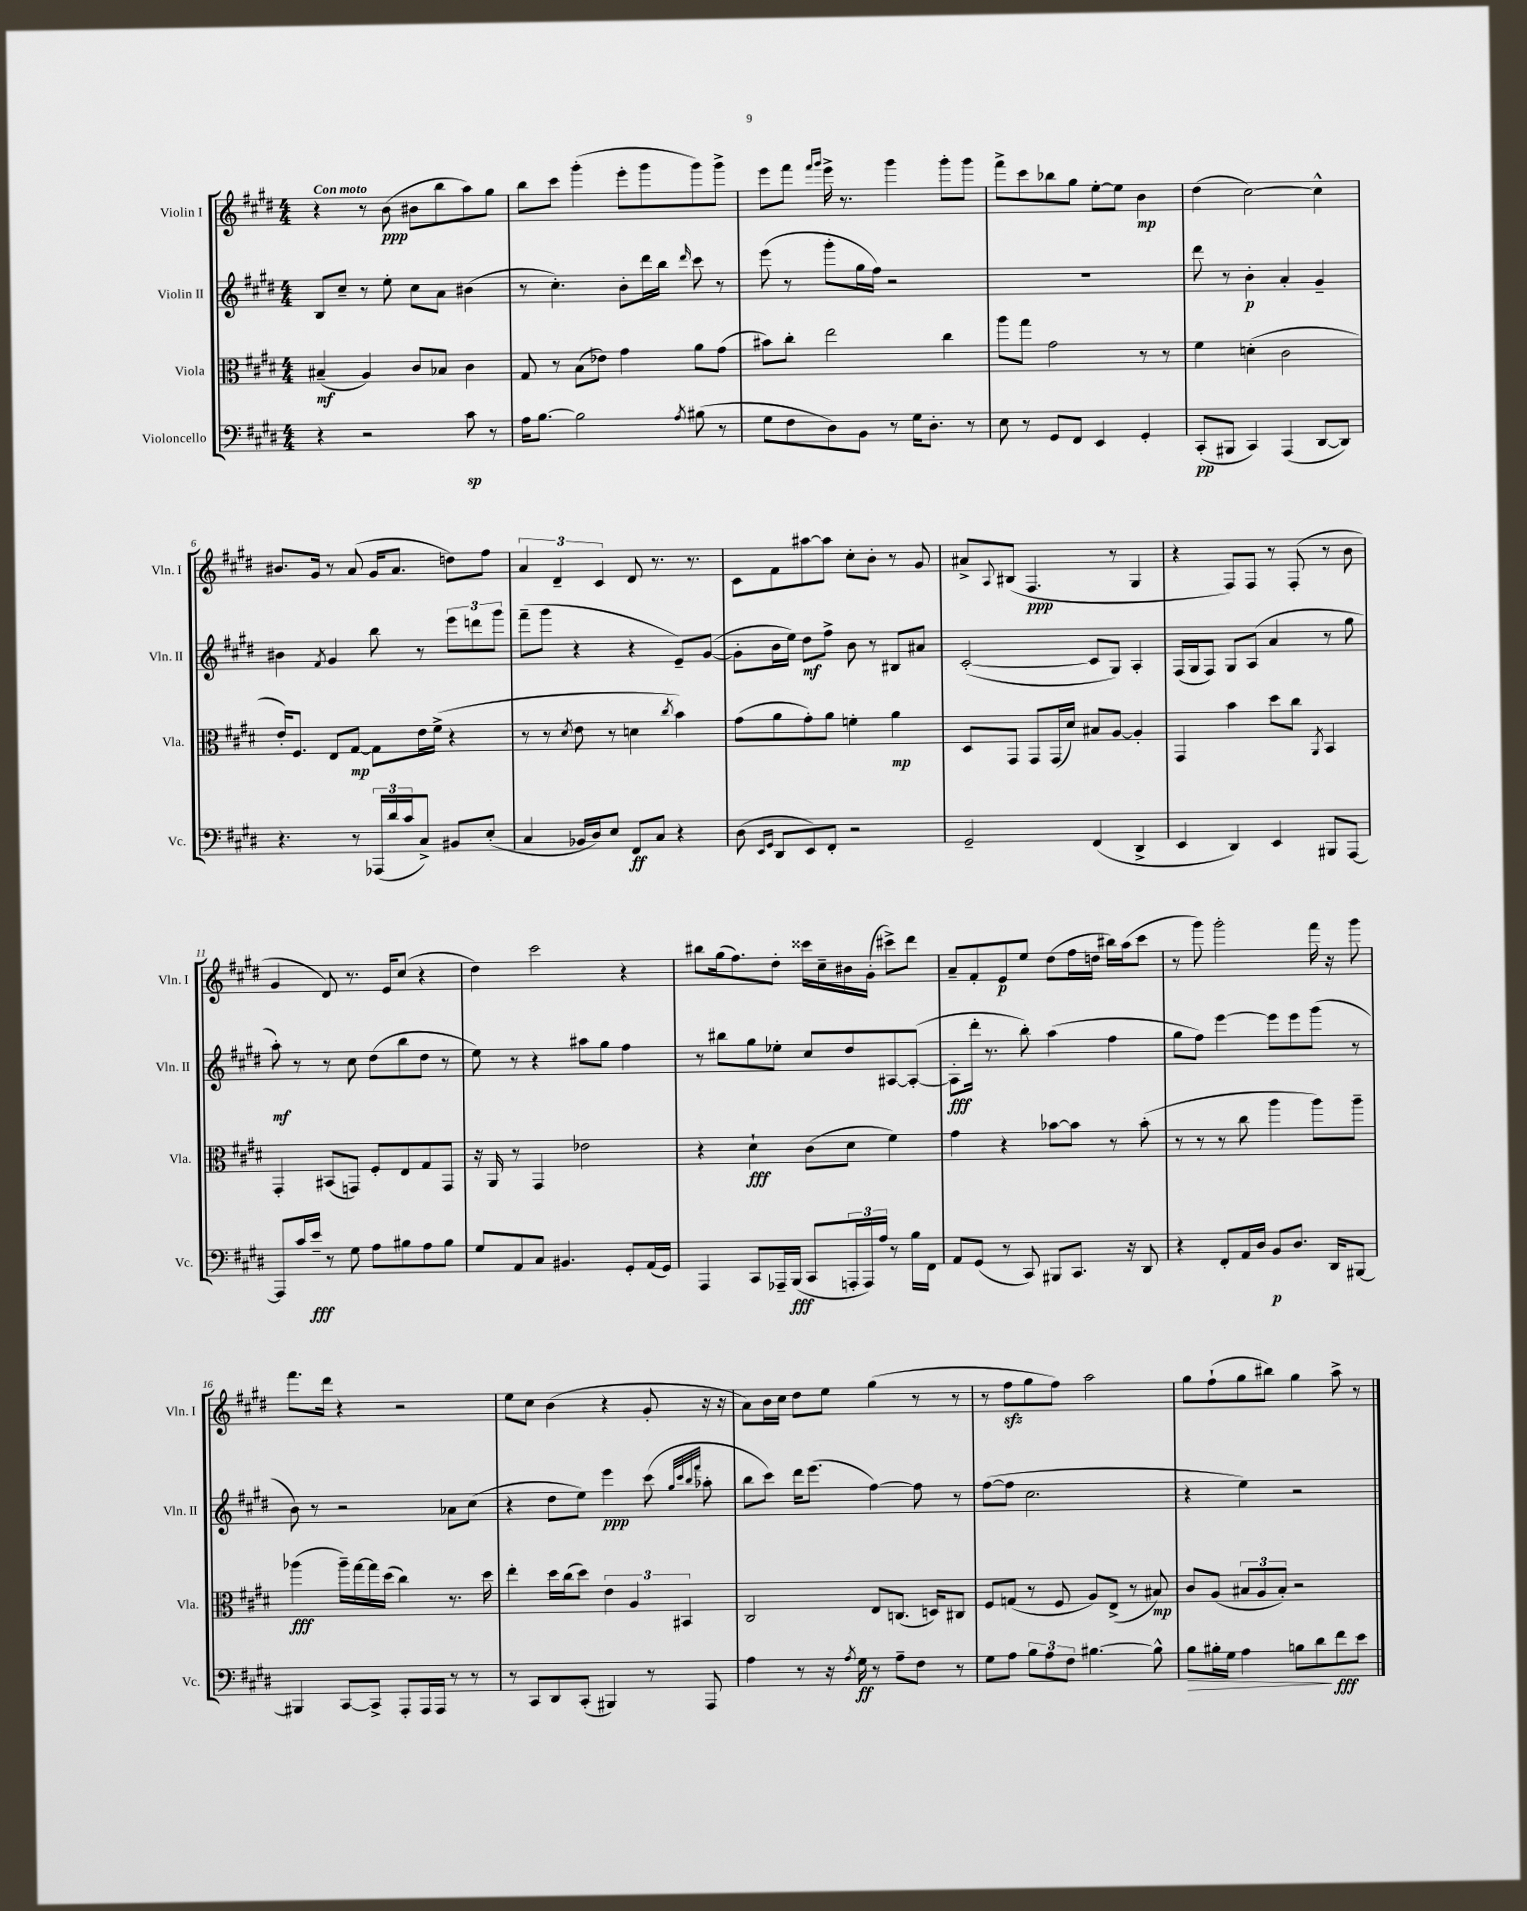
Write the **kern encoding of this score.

**kern	**kern	**kern	**kern
*staff4	*staff3	*staff2	*staff1
*clefF4	*clefC3	*clefG2	*clefG2
*k[f#c#g#d#]	*k[f#c#g#d#]	*k[f#c#g#d#]	*k[f#c#g#d#]
*M4/4	*M4/4	*M4/4	*M4/4
4r	(4B#~	8B	4r
.	.	8cc#~	.
2r	4A)	8r	8r
.	.	8ee'	(8b
.	8c#	8cc#	8b#
.	8B-	8a	8bb
8c#	4c#	(4b#	8aa)
8r	.	.	8gg#
=	=	=	=
16A	8G#	8r	8bb
[8.B	.	.	.
.	8r	4.cc#')	8ccc#
2B]	(8B	.	(4ggg#'
.	8e-)	.	.
.	4g#	8b'	8eee'
.	.	16ddd#	8ggg#
.	.	16bb	.
8qA	.	16qqddd#	.
(8B#	8a	8ccc#	8ggg#)
8r	(8g#	8r	8ggg#^
=	=	=	=
8G#	8b#)	(8eee	8eee
8F#	8cc#'	8r	8fff#
.	.	.	16qqfff#
.	.	.	16qqggg#
8D#)	2ee	8ggg#'	16eee^
.	.	.	8.r
8BB	.	16gg#	.
.	.	16ff#)	.
8r	.	2r	4ggg#
16G#	.	.	.
8.D#'	.	.	.
.	4cc#	.	8ggg#'
8r	.	.	8ggg#
=	=	=	=
8E	8aa	1r	8fff#^
8r	8gg#	.	8ccc#
8GG#	2g#	.	8bb-
8FF#	.	.	8gg#
4EE	.	.	[8ee'
.	.	.	8ee]
4GG#'	8r	.	4b
.	8r	.	.
=	=	=	=
(8CC#'	4f#	8ddd#	(4dd#
8BBB#	.	8r	.
4CC#)	(4d'	4b'	[2cc#)
(4AAA	2c#	4a'	.
[8DD#	.	4g#~	4cc#^^]
8DD#])	.	.	.
=	=	=	=
4.r	16e')	4b#	8.b#
.	8.F#	.	.
.	.	.	16g#
.	.	8qf#	.
.	8E	4g#	8r
8r	[8G#	.	(8a
(24AAA-	8G#]	8bb	16g#
24d#	.	.	.
.	.	.	8.a
24c#	.	.	.
8C#^)	16e	8r	.
.	(16f#^	.	.
8BB#	4r	12eee	8dd)
.	.	12ddd	.
(8E'	.	.	8ff#
.	.	12ggg#	.
=	=	=	=
4C#	8r	(8fff#~	6a
.	8r	8ggg#	.
.	.	.	6d#~
.	8qd#	.	.
16BB-	8e	4r	.
16D#)	.	.	.
.	.	.	6c#
8E	8r	.	.
8FF#	4d	4r	8d#
8C#	.	.	8.r
.	8qcc#	.	.
4r	4b)	8e~)	.
.	.	.	8.r
.	.	([8g#	.
=	=	=	=
(8D#	(8g#	8g#']	8c#
16qqEE	.	.	.
16qqGG#	.	.	.
8DD#	8a	16b	8f#
.	.	16ee)	.
8EE)	8g#')	8dd#	[8aa#
8FF#'	8a	8ff#^	8aa#]
2r	4f'	8b	8cc#'
.	.	8r	8b'
.	4a	8B#	8r
.	.	8a#	8g#
=	=	=	=
2GG#~	8D#	([2c#'	8a#^
.	.	.	8qqA
.	8GG#	.	(8B#
.	8GG#	.	4.F#
.	(16GG#	.	.
.	16d#)	.	.
(4FF#	8B#	8c#]	.
.	[8A	8G#)	8r
4DD#^	4A']	4A'	4G#
=	=	=	=
4EE	4GG#	(16F#	4r
.	.	16G#	.
.	.	8F#)	.
4DD#)	4b	8G#	8F#)
.	.	(8A	8F#
4EE	8dd#	4a	8r
.	8cc#	.	(8F#'
.	8qAA	.	.
8BBB#	4BB	8r	8r
[8AAA	.	8gg#	8b
=	=	=	=
8AAA]	4GG#'	8aa')	4g#
16c#	.	8r	.
16e~	.	.	.
8r	(8BB#	8r	8d#)
8G#	8GG)	8cc#	8.r
8A	8F#'	(8dd#	.
.	.	.	16e
8B#	8E	8bb	(8cc#
8A	8G#	8dd#	4r
8B#	8GG	8r	.
=	=	=	=
8G#	16r	8ee)	4dd#)
.	16AA	.	.
8AA	8r	8r	.
8C#	4GG#	4r	2ccc#
4.BB#	.	.	.
.	2e-	8aa#	.
.	.	8gg#	.
8GG#'	.	4ff#	4r
(16AA	.	.	.
16GG#)	.	.	.
=	=	=	=
4AAA	4r	8r	8bb#
.	.	8bb#	(16gg#
.	.	.	8.ff#)
8CC#	4d#`	8gg#	.
16AAA-~	.	8ee-'	8dd#'
(16BBB	.	.	.
8CC#	(8c#	8cc#	16ccc##
.	.	.	16cc#~
24AAA'	8d#	8dd#	16b#
24AAA)	.	.	.
.	.	.	(16g#'
24A	.	.	.
8r	4f#)	[8A#	8ccc#^)
16B	.	(8A#'_	8ddd#
16FF#	.	.	.
=	=	=	=
8AA	4g#	8A#']	8a~
(8GG#	.	16ddd#'	8f#'
.	.	8.r	.
8r	4r	.	8e
8CC#)	.	8bb')	8ee
8BBB#	[8b-	(4aa	(8dd#
8.CC#	8b-]	.	16ff#
.	.	.	16dd
.	8r	4ff#	16bb#)
16r	.	.	(16aa
8DD#	(8b-'	.	8ccc#
=	=	=	=
4r	8r	8gg#	8r
.	8r	8ff#)	8ggg#)
8FF#'	8r	[4eee	2ggg#'
16AA	8cc#	.	.
16D#	.	.	.
8BB	4aa	8eee]	.
8.D#	.	8eee	.
.	8aa)	(8ggg#	16fff#
16DD#	.	.	16r
[8BBB#	8aa~	8r	8ggg#
=	=	=	=
4BBB#]	(4aa-	8b)	8.fff#
.	.	8r	.
.	.	.	16ddd#
[8CC#	16aa-~)	2r	4r
.	[16gg#	.	.
8CC#^]	16gg#]	.	.
.	(16dd#	.	.
8AAA'	4cc#)	.	2r
16AAA	.	.	.
16AAA	.	.	.
8r	8.r	8a-	.
8r	.	(8cc#	.
.	16dd#	.	.
=	=	=	=
8r	4ee'	4r	8ee
8CC#	.	.	8cc#
8DD#	16dd#	8dd#	(4b
.	(16cc#	.	.
(8CC#'	8dd#)	8ee)	.
4BBB#)	6e	4eee	4r
.	6A	.	.
8r	.	(8ccc#	8g#'
.	6BB#	.	.
.	.	32qqgg#	.
.	.	32qqccc#	.
.	.	32qqbb	.
.	.	32qqfff#	.
8AAA	.	8aa-'	16r
.	.	.	16r
=	=	=	=
4A	2C#	8bb	8a)
.	.	8ccc#)	16b
.	.	.	16cc#
8r	.	16ddd#	8dd#
.	.	(8.eee	.
16r	.	.	8ee
8qA	.	.	.
16G#	.	.	.
8r	8E	[4ff#)	(4gg#
8A~	(8.C	.	.
8F#	.	8ff#]	8r
.	16D)	.	.
8r	8C#	8r	8r
=	=	=	=
8G#	8F#	([8ff#	8r
8A	(8G	8ff#]	8ff#
12B	8r	2.cc#	8gg#
12A	.	.	.
.	8F#	.	8ff#)
12F#	.	.	.
[4.B#	8A)	.	2aa
.	(8E^	.	.
.	8r	.	.
8B#^^]	8B#)	.	.
=	=	=	=
8B	8c#	4r	8gg#
16B#'	(8A	.	(8ff#`
16G#	.	.	.
4A	12B#	4ee)	8gg#
.	12A	.	.
.	.	.	8bb#)
.	12B#')	.	.
8B	2r	2r	4gg#
8d#	.	.	.
8f#	.	.	8aa^
8e	.	.	8r
==	==	==	==
*-	*-	*-	*-
